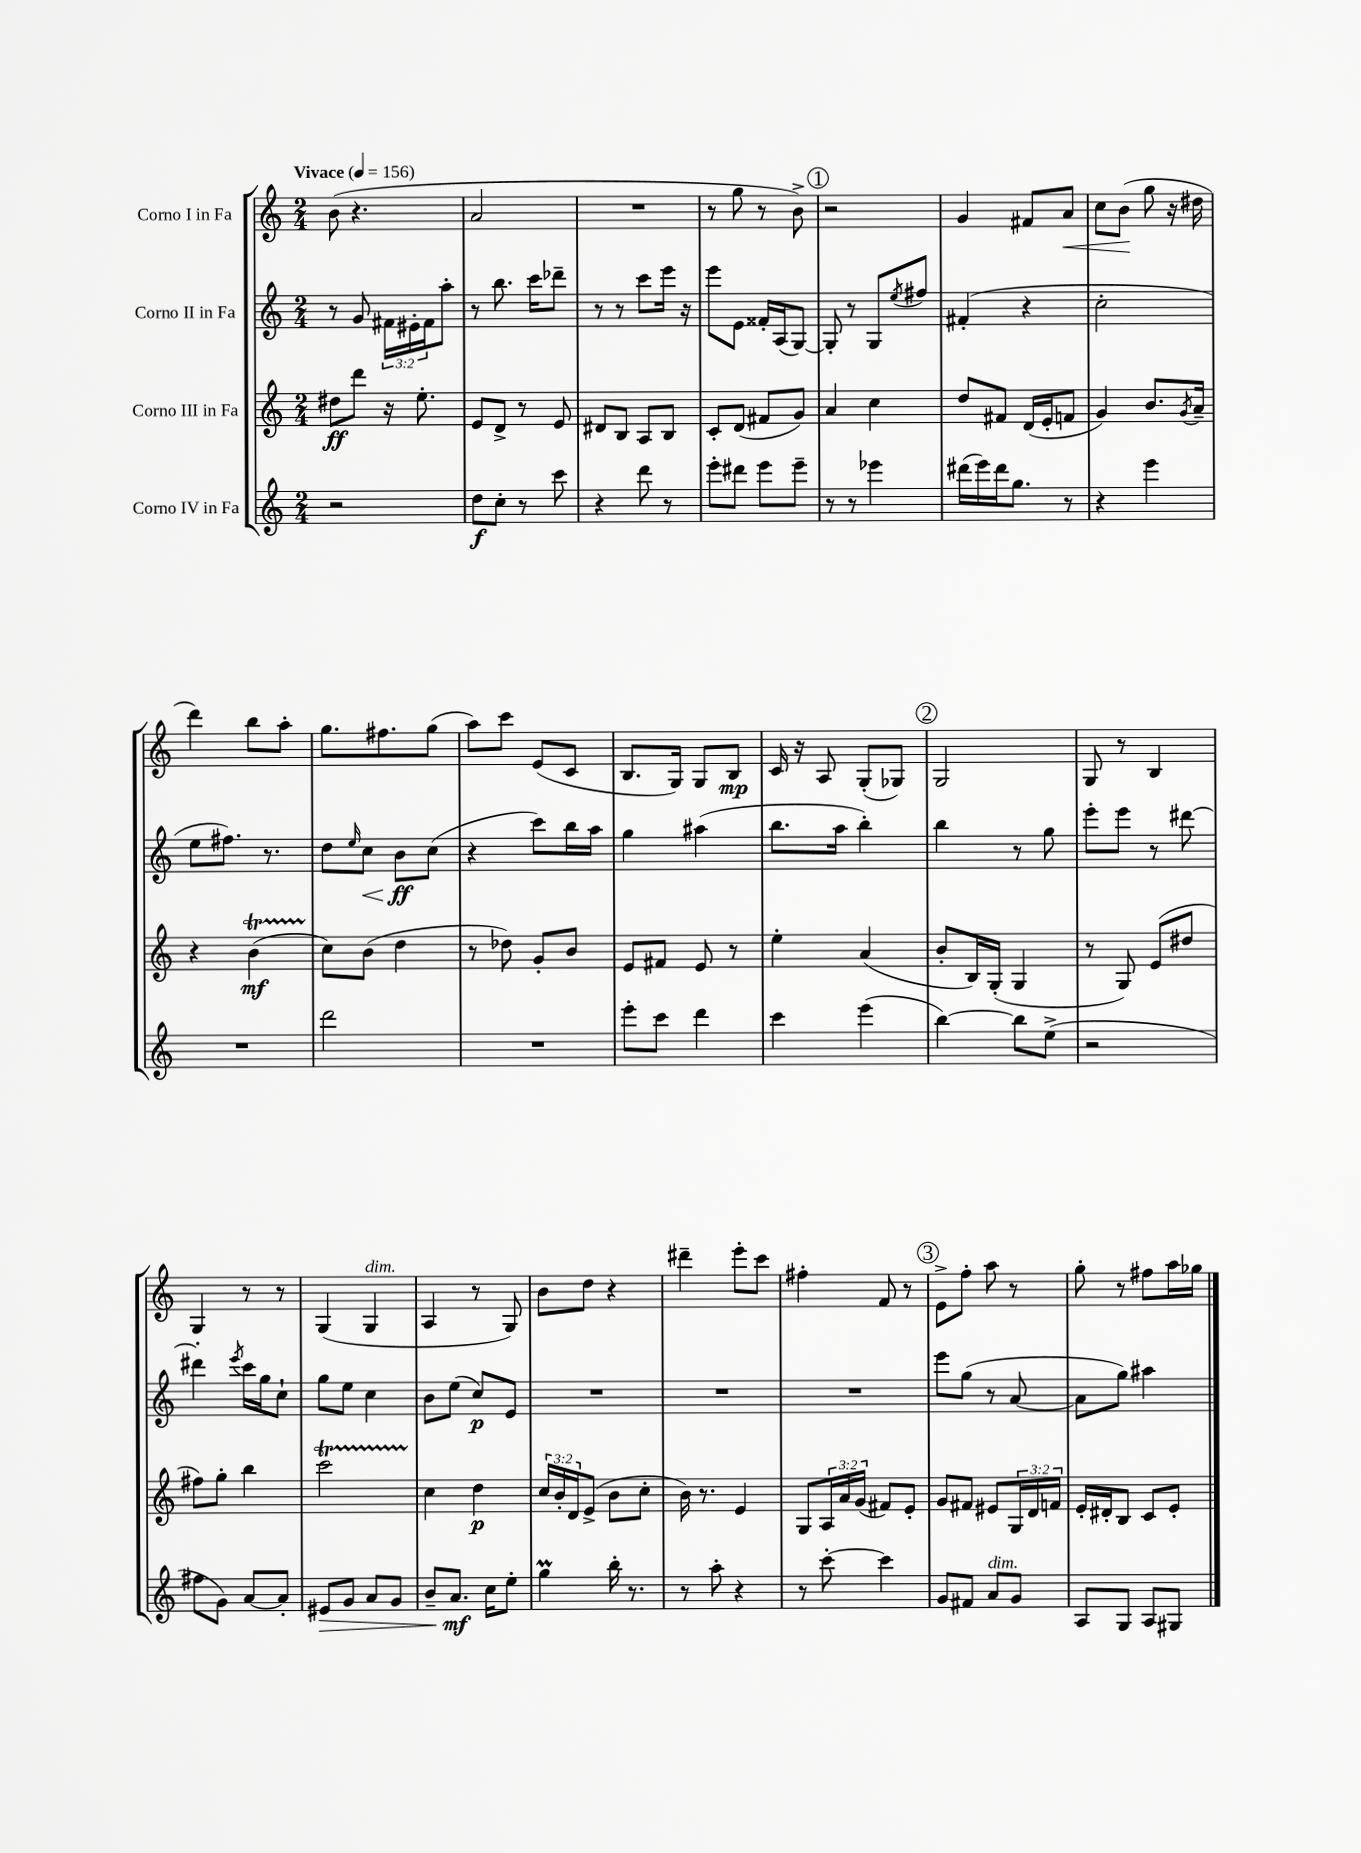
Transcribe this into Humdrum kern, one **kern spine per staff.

**kern	**kern	**kern	**kern
*staff4	*staff3	*staff2	*staff1
*clefG2	*clefG2	*clefG2	*clefG2
*k[]	*k[]	*k[]	*k[]
*M2/4	*M2/4	*M2/4	*M2/4
*MM156	*MM156	*MM156	*MM156
2r	8dd#	8r	(8b
.	8ddd	8g	4.r
.	16r	24f#	.
.	.	24e#'	.
.	8.ee'	.	.
.	.	24f#	.
.	.	8aa'	.
=	=	=	=
8dd	8e	8r	2a
8cc'	8d^	8.bb	.
8r	8r	.	.
.	.	16ccc	.
8ccc	8e	8ddd-~	.
=	=	=	=
4r	8d#	8r	2r
.	8B	8r	.
8ddd	8A	8ccc	.
8r	8B	16eee	.
.	.	16r	.
=	=	=	=
8eee'	8c'	8eee	8r
8ddd#	(8d	8e	8gg
8eee	8f#	16f##'	8r
.	.	(16A	.
8eee~	8g)	[8G)	8b^)
=	=	=	=
8r	4a	8G']	2r
8r	.	8r	.
4eee-	4cc	8G	.
.	.	8qee	.
.	.	8ff#	.
=	=	=	=
(16ddd#	8dd	(4f#'	4g
16eee)	.	.	.
16ddd#	8f#	.	.
8.gg	.	.	.
.	(16d	4r	8f#
.	16e'	.	.
8r	8f	.	8a
=	=	=	=
4r	4g)	2cc'	8cc
.	.	.	(8b
4eee	8.b	.	8gg
.	.	.	16r
.	8qg	.	.
.	16a~	.	16dd#
=	=	=	=
2r	4r	8ee	4ddd)
.	.	8.ff#)	.
.	(4b	.	8bb
.	.	8.r	.
.	.	.	8aa'
=	=	=	=
2ddd	8cc)	8dd	8.gg
.	.	16qqee	.
.	(8b	8cc	.
.	.	.	8.ff#
.	4dd	8b	.
.	.	(8cc	(8gg
=	=	=	=
2r	8r	4r	8aa)
.	8dd-)	.	8ccc
.	8g'	8ccc)	(8e
.	8b	16bb	8c
.	.	16aa	.
=	=	=	=
8eee'	8e	4gg	8.B
8ccc	8f#	.	.
.	.	.	16G)
4ddd	8e	(4aa#	8G
.	8r	.	8B
=	=	=	=
4ccc	4ee'	8.bb	16c
.	.	.	16r
.	.	.	8A
.	.	16aa	.
(4eee	(4a	4bb')	(8G'
.	.	.	8G-)
=	=	=	=
[4bb)	8b'	4bb	2G
.	16B)	.	.
.	(16G'	.	.
8bb]	4G	8r	.
(8ee^	.	8gg	.
=	=	=	=
2r	8r	8eee'	8G
.	8G)	8eee	8r
.	(8e	8r	4B
.	8dd#	[8ddd#	.
=	=	=	=
8ff#	8ff#)	4ddd#']	4G
8g)	8gg'	.	.
.	.	8qeee	.
[8a	4bb	16ccc	8r
.	.	16gg	.
8a']	.	8cc`	8r
=	=	=	=
8e#	2ccc	8gg	(4G
8g	.	8ee	.
8a	.	4cc	4G
8g	.	.	.
=	=	=	=
8b~	4cc	8b	4A
8.a	.	(8ee	.
.	4dd	8cc)	8r
16cc	.	.	.
8ee'	.	8e	8G)
=	=	=	=
4gg	24cc	2r	8b
.	24b'	.	.
.	24d	.	.
.	(8e^	.	8dd
16bb'	8b	.	4r
8.r	.	.	.
.	8cc'	.	.
=	=	=	=
8r	16b)	2r	4ddd#~
.	8.r	.	.
8aa'	.	.	.
4r	4e	.	8eee'
.	.	.	8ccc
=	=	=	=
8r	8G	2r	4ff#'
[8ccc'	24A	.	.
.	24a	.	.
.	(24g	.	.
4ccc]	8f#)	.	8f
.	8e'	.	8r
=	=	=	=
8g	8g	8eee	8e^
8f#	8f#	(8gg	8ff'
8a	8e#	8r	8aa
8g	24G	[8a	8r
.	24d	.	.
.	24f	.	.
=	=	=	=
8A	16e'	8a]	8gg'
.	16d#'	.	.
8G	8B	8gg)	8r
8A	8c	4aa#	8ff#
8G#	8e'	.	16aa
.	.	.	16gg-
==	==	==	==
*-	*-	*-	*-
